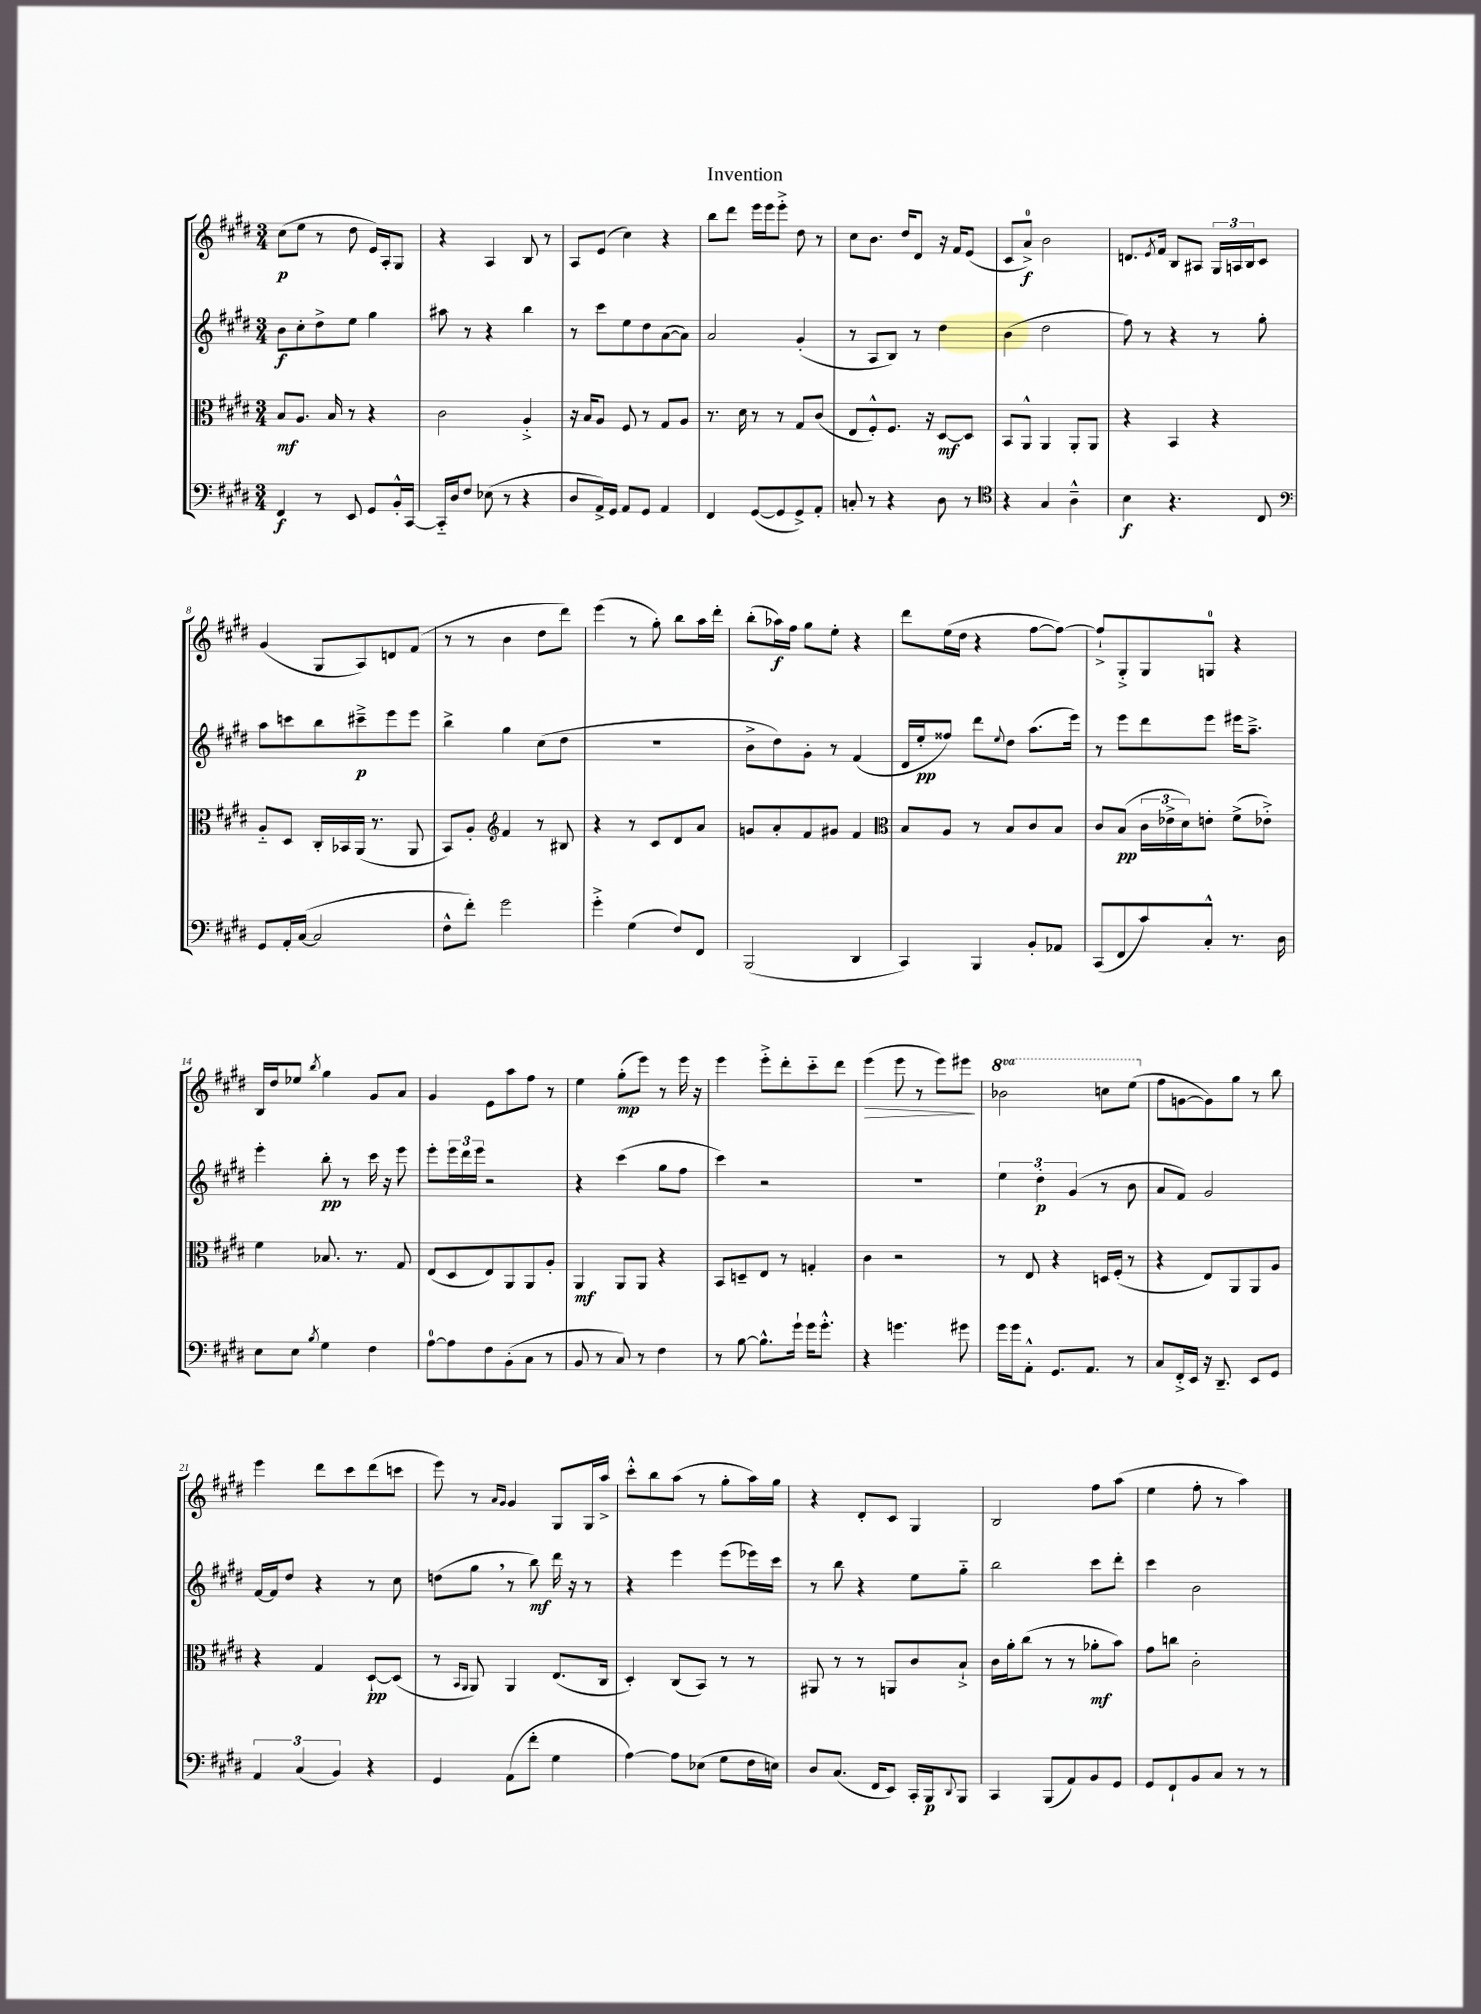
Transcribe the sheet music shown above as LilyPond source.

\header { title = "Invention" }
<<
\new StaffGroup <<
\new Staff = "s0" {
    \clef treble \key e \major \numericTimeSignature \time 3/4 \set Staff.ottavationMarkups = #ottavation-simple-ordinals
    cis''8\p( e''8 r8 dis''8 e'16) a16-. gis8 |
    r4 a4 b8 r8 |
    a8 e'8( cis''4) r4 |
    b''8 dis'''8 e'''16 e'''16 e'''8-.-> dis''8 r8 |
    cis''8 b'8. dis''16 dis'8 r16 fis'16 e'8( |
    cis'8 a'8-0->\f) b'2 |
    d'8. \acciaccatura { e'8 } fis'16 b8 ais8 \tuplet 3/2 { gis16 a16 b16 } cis'8 |
    gis'4( gis8 a8) d'8 fis'8( |
    r8 r8 b'4 dis''8 dis'''8) |
    e'''4( r8 gis''8-.) b''8 a''16 dis'''16-. |
    b''8-.( aes''16\f) fis''16 gis''8 e''8-. r4 |
    dis'''8 e''16( dis''16 r4 fis''8~ fis''8~) |
    fis''8-!-> gis8-.-> gis8 g8-0 r4 |
    b16 dis''16 ees''8 \acciaccatura { b''8 } gis''4 gis'8 a'8 |
    gis'4 e'8 a''8 fis''8 r8 |
    e''4 gis''8-.\mp( e'''8) r8 e'''16 r16 |
    e'''4 e'''8-.-> dis'''8-. cis'''8-_ dis'''8 |
    e'''4\>( e'''8 r8 e'''8) eis'''8\! |
    \ottava #1 bes''2 c'''8 e'''8( \ottava #0 |
    fis''8 g'8~ g'8) gis''8 r8 b''8 |
    e'''4 dis'''8 cis'''8 dis'''8( c'''8 |
    e'''8) r8 \grace { a'16 gis'16 } gis'4 gis8 gis16 a''16-> |
    cis'''8-.-^ b''8 a''8( r8 gis''8-. a''16) gis''16 |
    r4 dis'8-. cis'8 gis4 |
    b2 fis''8 a''8( |
    e''4 fis''8-. r8 a''4) \bar "|." |
}
\new Staff = "s1" {
    \clef treble \key e \major \numericTimeSignature \time 3/4
    b'8\f cis''8-. dis''8-> e''8 gis''4 |
    ais''8 r8 r4 b''4 |
    r8 cis'''8 e''8 dis''8 a'8~( a'8) |
    a'2 gis'4-.( |
    r8 a8 b8) r8 dis''4 |
    b'4( dis''2 |
    fis''8) r8 r4 r8 gis''8-. |
    a''8 c'''8 b''8 cis'''8--->\p e'''8 e'''8 |
    b''4-> gis''4 cis''8( dis''8 |
    R2. |
    b'8-> dis''8) gis'8-. r8 fis'4( |
    dis'16 e''16-.\pp fisis''8) dis'''8 \appoggiatura { e''8 } dis''8 a''8.( e'''16) |
    r8 e'''8 dis'''8 e'''8 eis'''16 a''8.---> |
    e'''4-. b''8-.\pp r8 cis'''16 r16 e'''8 |
    e'''8-. \tuplet 3/2 { e'''16 dis'''16 e'''16 } r2 |
    r4 cis'''4( gis''8 fis''8 |
    cis'''4) r2 |
    R2. |
    \tuplet 3/2 { e''4 dis''4-.\p gis'4( } r8 b'8 |
    a'8 fis'8) gis'2 |
    fis'16~ fis'16 dis''8 r4 r8 cis''8 |
    d''8( gis''8 \breathe r8 b''8\mf) dis'''16 r16 r8 |
    r4 e'''4 e'''8( ees'''16) cis'''16 |
    r8 b''8 r4 e''8 gis''8-_ |
    b''2 cis'''8 dis'''8-. |
    cis'''4 b'2 \bar "|." |
}
\new Staff = "s2" {
    \clef alto \key e \major \numericTimeSignature \time 3/4
    b8\mf a8. b16 r8 r4 |
    cis'2 a4-.-> |
    r16 b16 a8 fis8 r8 gis8 a8 |
    r8. dis'16 r8 r8 gis8 cis'8( |
    e8 fis8-.-^) fis8. r16 dis8~\mf dis8 |
    b,8 a,8-^ a,4 a,8-. a,8 |
    r4 b,4 r4 |
    a8-_ dis8 cis16-. bes,16 a,16( r8. a,8 |
    b,8) a8-. \clef treble fis'4 r8 bis8 |
    r4 r8 cis'8 dis'8 a'8 |
    g'8 a'8-. fis'8 gis'8 fis'4 |
    \clef alto b8 a8 r8 b8 cis'8 b8 |
    cis'8 b8\pp( \tuplet 3/2 { cis'16 ees'16-> dis'16) } e'8-. fis'8->( ees'8-.->) |
    fis'4 bes8. r8. gis8 |
    e8( dis8 e8) a,8 a,8 a8-. |
    a,4\mf a,8 a,8 r4 |
    b,8 d8-- e8 r8 g4-. |
    cis'4 r2 |
    r8 e8 r4 d16 fis16-.( r8 |
    r4 e8) a,8 a,8 a8 |
    r4 gis4 dis8~-!\pp dis8( |
    r8 \grace { b,16 a,16 } a,8) a,4 e8.( cis16 |
    dis4-.) cis8( b,8) r8 r8 |
    ais,8 r8 r8 a,8 cis'8 b8-!-> |
    cis'16 a'16-. cis''8( r8 r8 aes'8-.\mf b'8) |
    gis'8 c''8 cis'2-. \bar "|." |
}
\new Staff = "s3" {
    \clef bass \key e \major \numericTimeSignature \time 3/4
    fis,4\f r8 e,8 gis,8 b,16-.-^ cis,16~ |
    cis,16-_ dis16 fis8 ees8( r8 r4 |
    dis8 a,16->) gis,16 a,8 gis,8 a,4 |
    fis,4 gis,8~( gis,8 gis,8->) a,8-. |
    c8-. r8 r4 dis8 r8 |
    \clef tenor r4 gis4 a4---^ |
    b4\f r4. cis8 |
    \clef bass gis,8 a,16-. cis16~( cis2 |
    fis8-^ fis'8-.) gis'2 |
    gis'4-.-> gis4( fis8) fis,8 |
    b,,2( dis,4 |
    cis,4) b,,4 b,8-. aes,8 |
    cis,8( fis,8 cis'8) cis8-.-^ r8. dis16 |
    e8 e8 \acciaccatura { b8 } gis4 fis4 |
    a8-0~ a8 fis8 b,8-.( cis8 r8 |
    b,8 r8 cis8) r8 fis4 |
    r8 b8~ b8.-^ gis'16-! gis'16 gis'8.-.-^ |
    r4 g'4. gis'8 |
    gis'16 gis'16 a,8-.-^ gis,8. a,8. r8 |
    cis8 fis,16-.-> e,16 r16 dis,8.-- e,8 gis,8 |
    \tuplet 3/2 { a,4 cis4( b,4) } r4 |
    gis,4 a,8( fis'8-. gis4 |
    a4~) a8 ees8( gis8 fis16 e16) |
    dis8 cis8.( fis,16 e,8) cis,16-. b,,16\p \appoggiatura { dis,8 } b,,8 |
    cis,4 b,,8( a,8) b,8 gis,8 |
    gis,8 fis,8-! b,8 cis8 r8 r8 \bar "|." |
}
>>
>>
